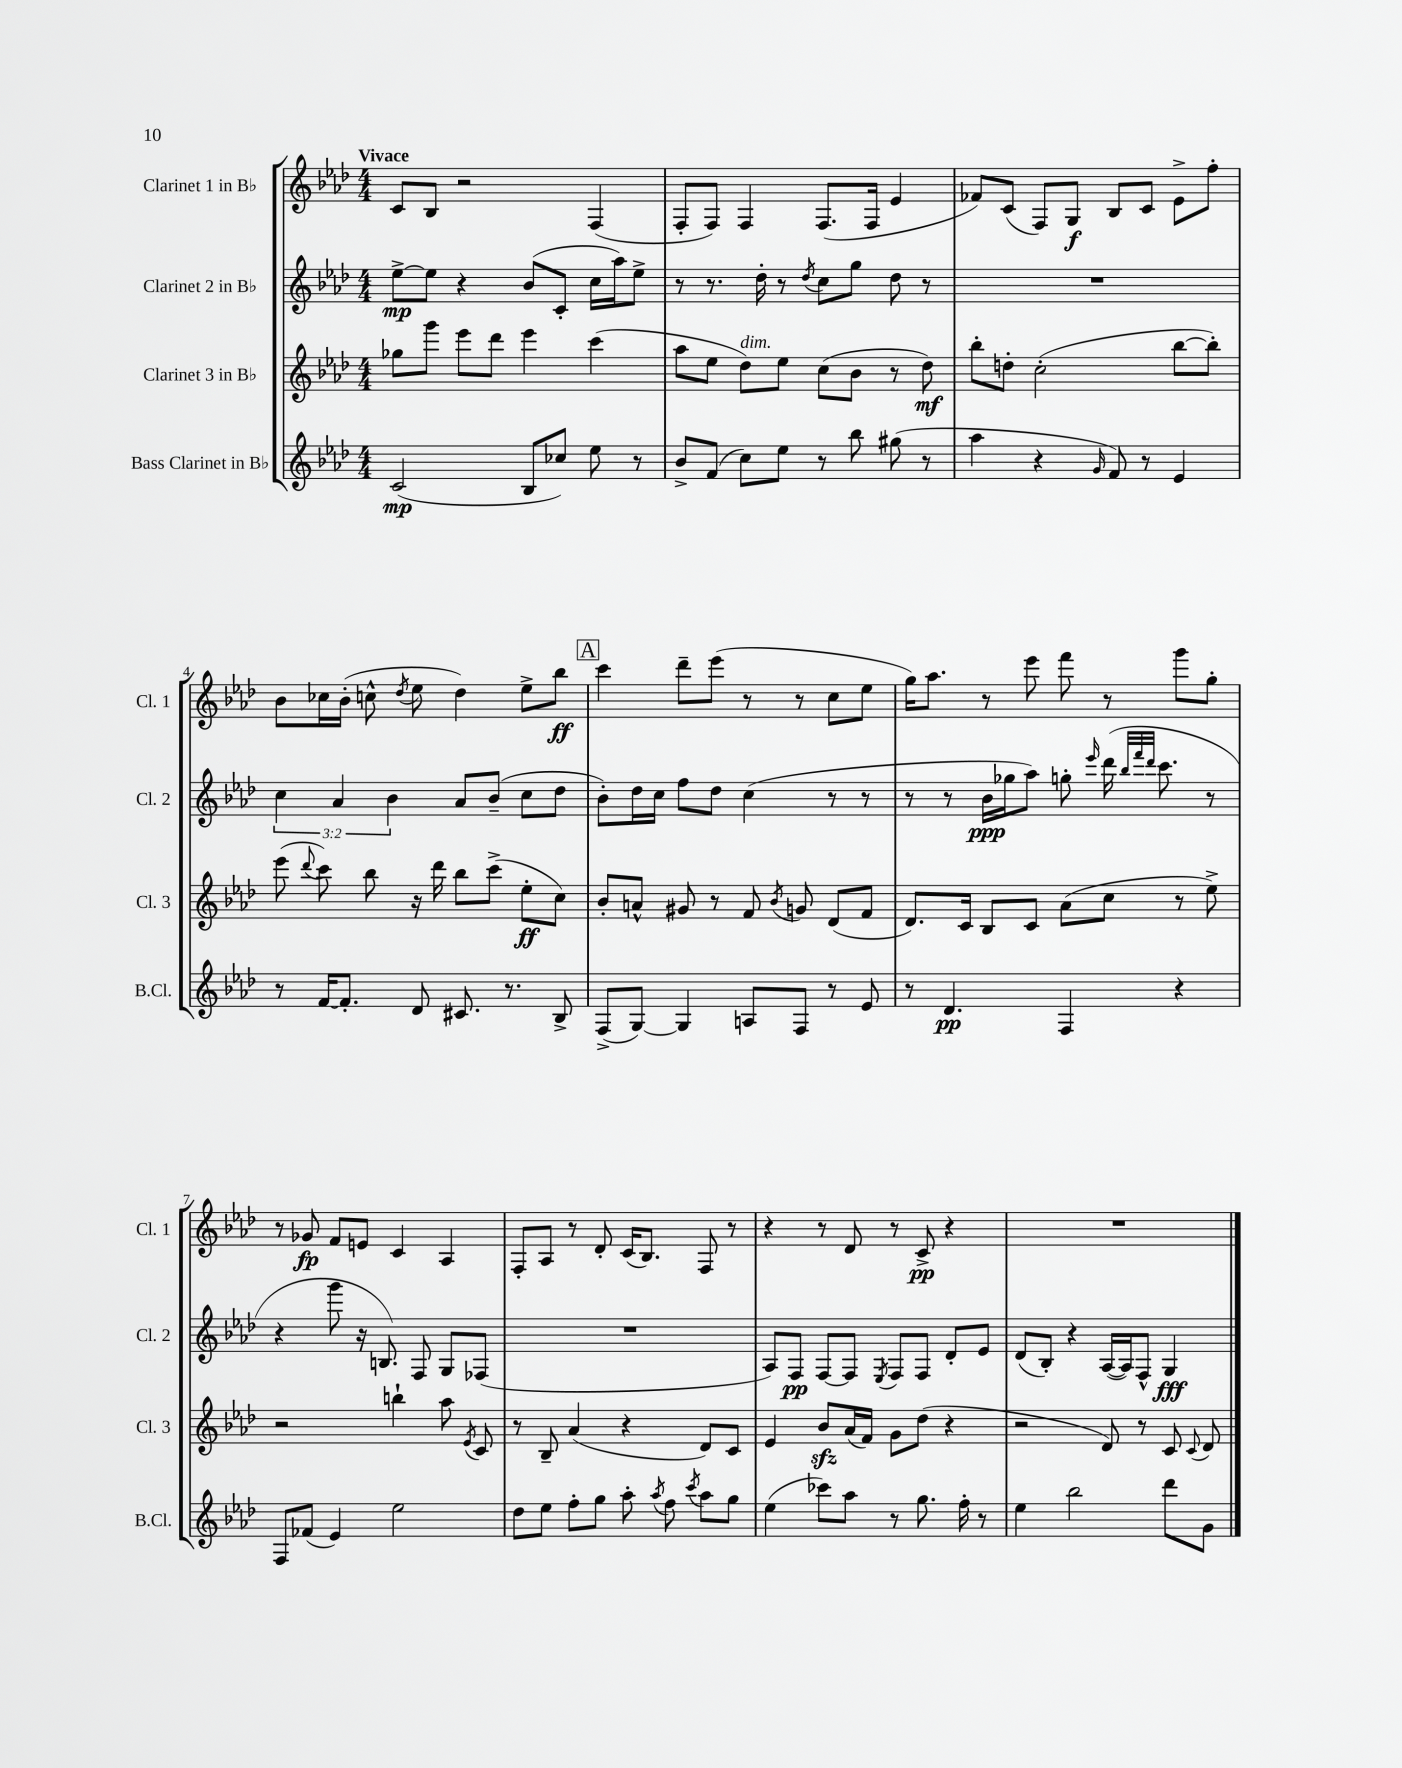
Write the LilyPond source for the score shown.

<<
\new StaffGroup <<
\new Staff = "s0" \with { instrumentName = "Clarinet 1 in Bb" shortInstrumentName = "Cl. 1" } {
    \clef treble \key aes \major \numericTimeSignature \time 4/4 \tempo "Vivace"
    \autoBeamOff c'8[ bes8] r2 f4( |
    f8[-. f8]) f4 f8.[( f16] ees'4 |
    fes'8[) c'8]( f8[) g8]\f bes8[ c'8] ees'8[-> f''8]-. |
    bes'8[ ces''16 bes'16]-.( c''8-^ \acciaccatura { des''8 } ees''8 des''4) ees''8[-> bes''8]\ff |
    \mark \markup { \box "A" } c'''4 des'''8[-- ees'''8]( r8 r8 c''8[ ees''8] |
    g''16[) aes''8.] r8 ees'''8 f'''8 r8 g'''8[ g''8]-. |
    r8 ges'8\fp f'8[ e'8] c'4 aes4 |
    f8[-. aes8] r8 des'8-. c'16[( bes8.]) f8 r8 |
    r4 r8 des'8 r8 c'8->\pp r4 |
    R1 \bar "|." |
}
\new Staff = "s1" \with { instrumentName = "Clarinet 2 in Bb" shortInstrumentName = "Cl. 2" } {
    \clef treble \key aes \major \numericTimeSignature \time 4/4 \override Staff.TupletNumber.text = #tuplet-number::calc-fraction-text
    \autoBeamOff ees''8[~->\mp ees''8] r4 bes'8[( c'8]-. c''16[ aes''16) ees''8]-> |
    r8 r8. des''16-. r8 \acciaccatura { des''8 } c''8[ g''8] des''8 r8 |
    R1 |
    \tuplet 3/2 { c''4 aes'4 bes'4 } aes'8[ bes'8]--( c''8[ des''8] |
    \mark \markup { \box "A" } bes'8[-.) des''16 c''16] f''8[ des''8] c''4( r8 r8 |
    r8 r8 bes'16[\ppp ges''16 aes''8]) g''8-. \grace { ees'''16 } des'''16( \grace { bes''32[ f'''32 des'''32] } c'''8. r8 |
    r4 g'''8 r16 b8.) f8 g8[ fes8]( |
    R1 |
    aes8[) f8]\pp f8[~ f8] \acciaccatura { ees8 } f8[ f8] des'8[-. ees'8] |
    des'8[( bes8]-.) r4 aes16[~( aes16) f8]-^ g4\fff \bar "|." |
}
\new Staff = "s2" \with { instrumentName = "Clarinet 3 in Bb" shortInstrumentName = "Cl. 3" } {
    \clef treble \key aes \major \numericTimeSignature \time 4/4
    \autoBeamOff ges''8[ g'''8] ees'''8[ des'''8] ees'''4 c'''4( |
    aes''8[ ees''8] des''8[^\markup { \italic "dim." }) ees''8] c''8[( bes'8] r8 des''8\mf) |
    bes''8[-. d''8]-. c''2-.( bes''8[~ bes''8]-.) |
    ees'''8( \appoggiatura { des'''8 } c'''8) bes''8 r16 des'''16 bes''8[ c'''8]->( ees''8[-.\ff c''8]) |
    \mark \markup { \box "A" } bes'8[-. a'8]-^ gis'8 r8 f'8 \acciaccatura { bes'8 } g'8 des'8[( f'8] |
    des'8.[) c'16] bes8[ c'8] aes'8[( c''8] r8 ees''8->) |
    r2 b''4-! aes''8 \acciaccatura { ees'8 } c'8 |
    r8 bes8-- aes'4( r4 des'8[) c'8] |
    ees'4 bes'8[\sfz aes'16( f'16]) g'8[ des''8]( r4 |
    r2 des'8) r8 c'8 \appoggiatura { c'8 } des'8 \bar "|." |
}
\new Staff = "s3" \with { instrumentName = "Bass Clarinet in Bb" shortInstrumentName = "B.Cl." } {
    \clef treble \key aes \major \numericTimeSignature \time 4/4
    \autoBeamOff c'2\mp( bes8[ ces''8]) ees''8 r8 |
    bes'8[-> f'8]( c''8[) ees''8] r8 bes''8 gis''8( r8 |
    aes''4 r4 \grace { g'16 } f'8) r8 ees'4 |
    r8 f'16[~ f'8.]-. des'8 cis'8. r8. bes8-> |
    \mark \markup { \box "A" } f8[->( g8]~) g4 a8[ f8] r8 ees'8 |
    r8 des'4.\pp f4 r4 |
    f8[ fes'8]( ees'4) ees''2 |
    des''8[ ees''8] f''8[-. g''8] aes''8-. \acciaccatura { aes''8 } f''8 \acciaccatura { c'''8 } aes''8[ g''8] |
    ees''4( ces'''8[) aes''8] r8 g''8. f''16-. r8 |
    ees''4 bes''2 des'''8[ g'8] \bar "|." |
}
>>
>>
